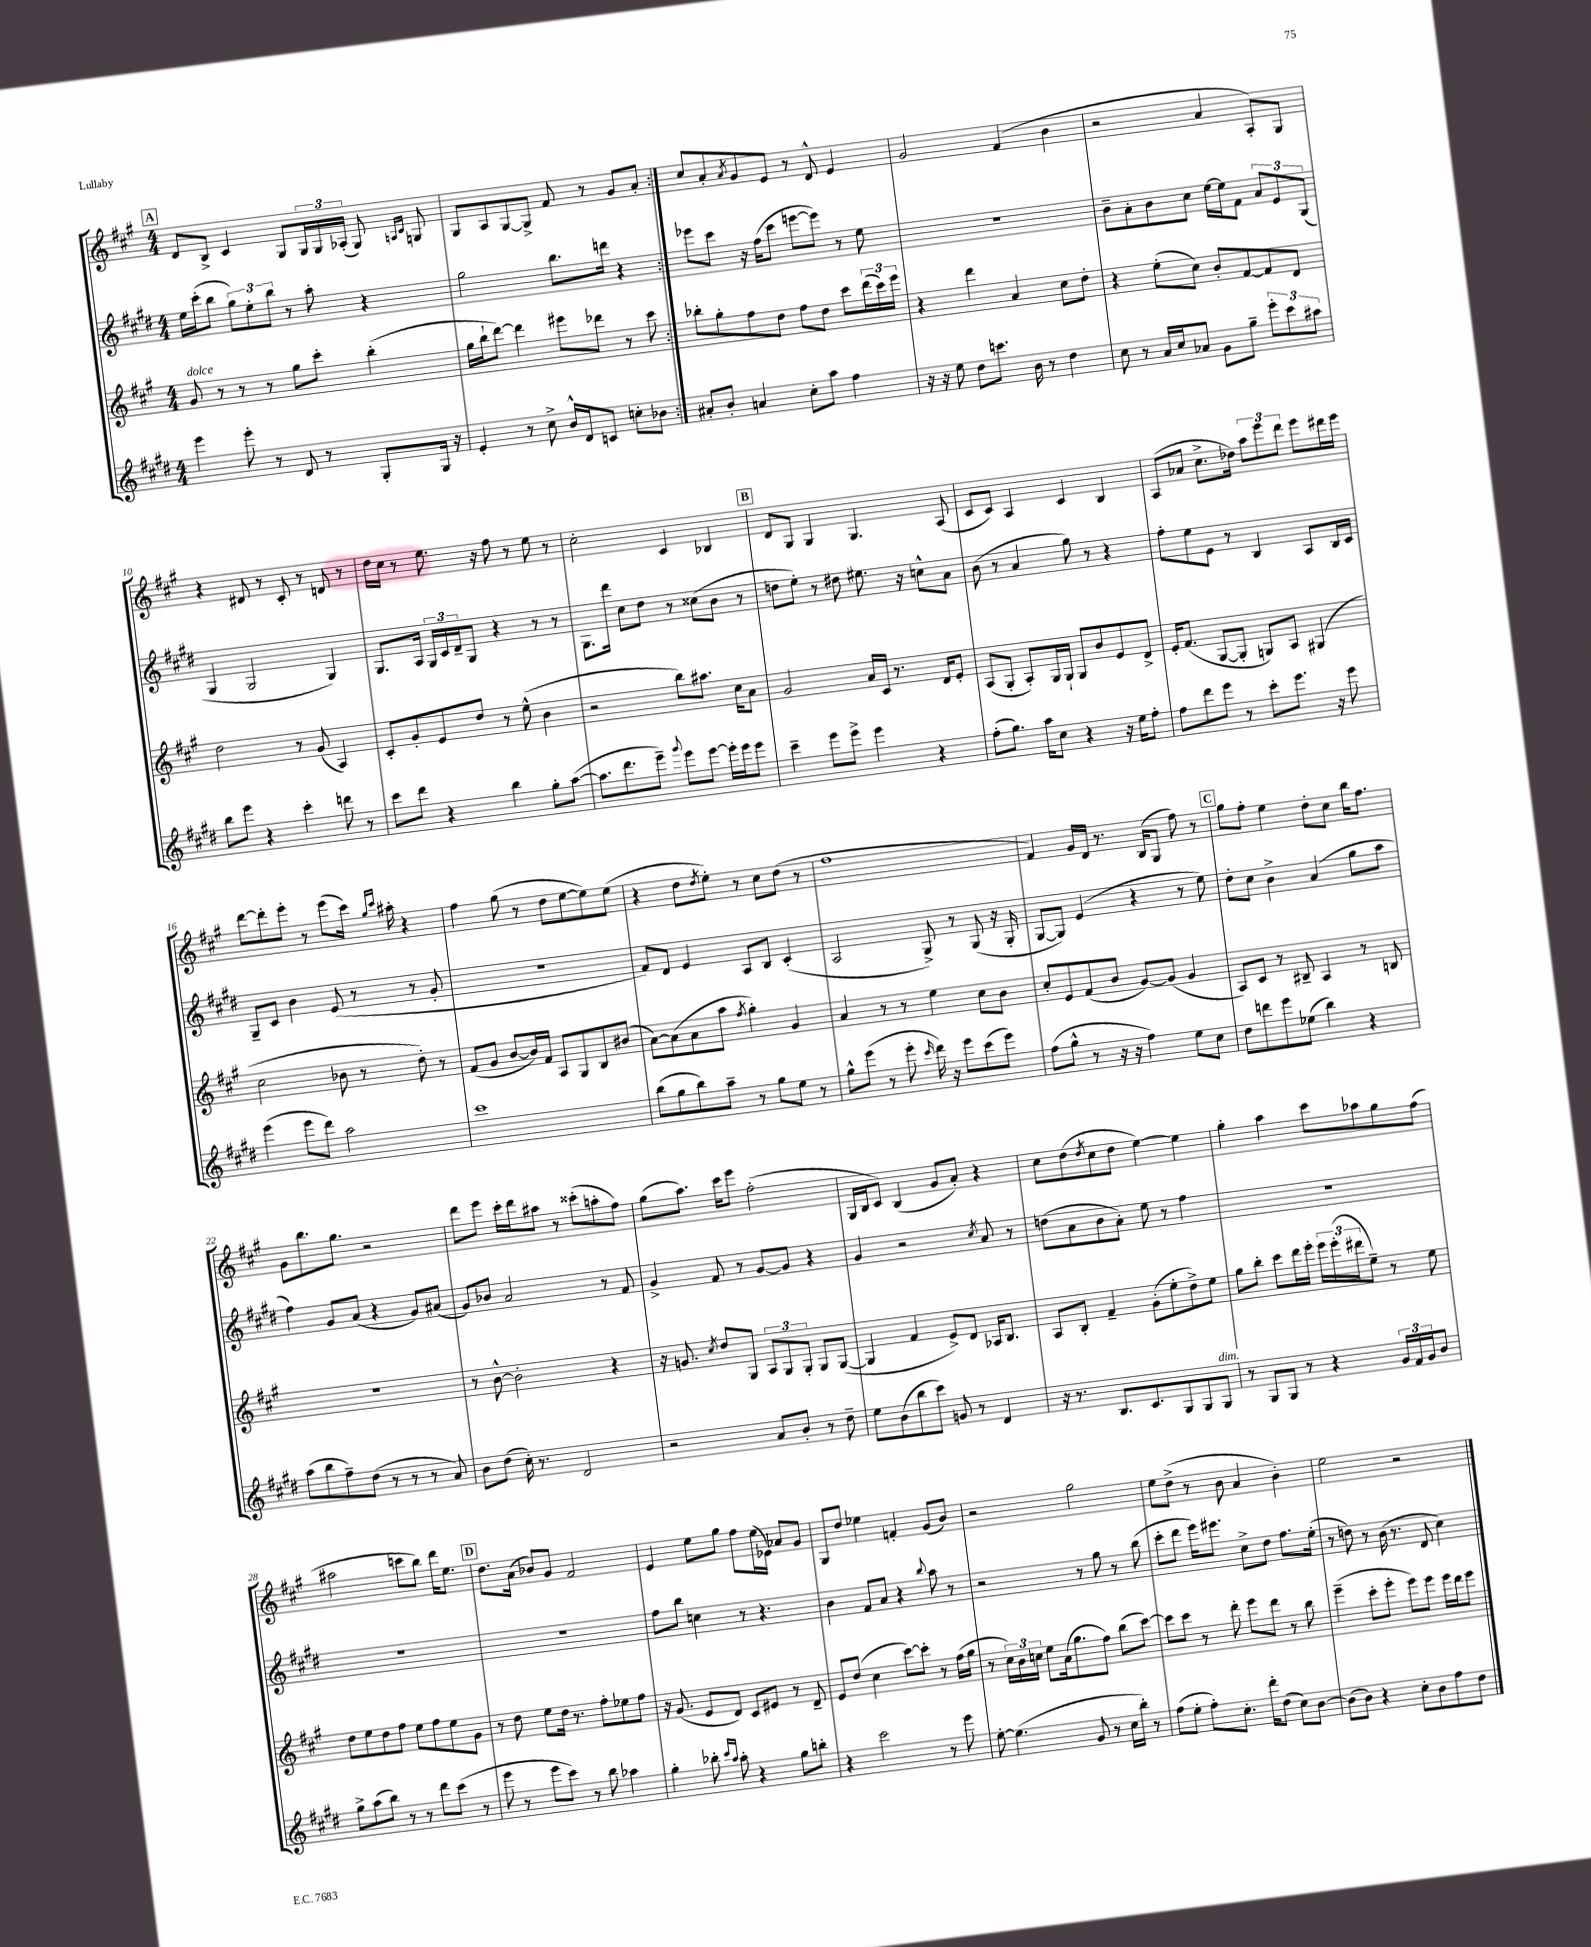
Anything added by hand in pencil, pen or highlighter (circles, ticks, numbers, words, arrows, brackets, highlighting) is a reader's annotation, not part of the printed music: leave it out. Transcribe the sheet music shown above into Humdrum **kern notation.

**kern	**kern	**kern	**kern
*staff4	*staff3	*staff2	*staff1
*clefG2	*clefG2	*clefG2	*clefG2
*k[f#c#g#d#]	*k[f#c#g#]	*k[f#c#g#d#]	*k[f#c#g#]
*M4/4	*M4/4	*M4/4	*M4/4
4eee	8g#	16ee	8d
.	.	(16ccc#'	.
.	8r	8bb	8B^
8eee'	8r	12gg#)	4c#
.	.	12ee'	.
8r	8r	.	.
.	.	12bb	.
8d#	8gg#	8r	8G#
8r	8ccc#'	8aa'	24G#
.	.	.	24G#
.	.	.	(24A-'
8G#'	(4bb'	4r	8G#)
.	.	.	16qqA
.	.	.	16qqc#
16G#	.	.	8G
16r	.	.	.
=	=	=	=
4e'	16gg#	2gg#	8G#
.	16bb`	.	.
.	[8ddd)	.	8A
8r	4ddd]	.	[8G#
8cc#^	.	.	8G#^]
16b^^	8eee#	8.bb	8f#
16d#	.	.	.
8c	8ddd-	.	8r
.	.	16ddd	.
8cc'	8r	4r	8g#
8b-	8ccc#	.	8a'
=:|!	=:|!	=:|!	=:|!
8a#'	8bb-'	8eee-	8cc#
8b'	8gg#'	8ccc#	8a'
.	.	.	8qa
4a	8ff#	16r	8g#
.	.	(16ff#	.
.	8dd	8ccc#	8e
8cc#'	8ff#	[8eee	8r
8aa	8dd	8eee])	8d^^
4ff#	8ccc#	8r	4e
.	(24ddd	8ee	.
.	24ccc#)	.	.
.	24eee	.	.
=	=	=	=
16r	4r	1r	2g#
16r	.	.	.
8ee	.	.	.
8dd#	4ddd	.	.
8.ccc	.	.	.
.	4a	.	(4f#
16b	.	.	.
8r	.	.	.
4dd#	8cc#	.	4b
.	8dd'	.	.
=	=	=	=
8cc#	4r	8b~	2r
8r	.	8a'	.
16a	(8ee'	8b	.
16cc#	.	.	.
8a-	8cc#)	8cc#	.
8g#	8b'	[16ee	4a
.	.	16ee]	.
8gg#~	[8f#	8f#	.
12eee'	8f#]	12a	8A')
12ccc#	.	12e	.
.	8d	.	8G#
12aa#	.	(12G#	.
=	=	=	=
8bb	2dd	4G#	4r
8eee	.	.	.
4r	.	2G#	8d#
.	.	.	8r
4ccc#'	8r	.	8c#'
.	(8g#	.	8r
8ddd	4A)	4G#)	8d
8r	.	.	8r
=	=	=	=
8ccc#	8c#'	8.G#	16dd
.	.	.	16cc#
8ddd#	8g#'	.	8r
.	.	16A	.
4r	8e	24G#	8.ee
.	.	24c#	.
.	.	24d#~	.
.	8dd	8G#	.
.	.	.	16r
4bb	8r	4r	8ff#
.	(8ee^^	.	8r
8gg#'	4b	8r	8ee
([8aa	.	8r	8r
=	=	=	=
8.aa]	2r	8.G#	2cc#'
8.ddd#	.	16ddd#	.
.	.	8cc#	.
8eee~)	.	8dd#	.
8qqggg#	.	.	.
8eee	8bb)	8r	4c#
[8eee	8.aa#	(8cc##	.
16eee']	.	8b	4B-
16eee	16cc#	.	.
8eee	8a	8r	.
=	=	=	=
4ccc#~	2g#	8dd	8d
.	.	8ee')	8G#
8eee	.	8r	4G#
8eee^	.	8dd#	.
4eee	16a	8.ee#	4.G#
.	16c#	.	.
.	8.r	.	.
.	.	16r	.
4r	.	8cc^^	.
.	16d	.	.
.	8e'	8a	(8A
=	=	=	=
(8ff#'	(8A	(8b	8c#
8.gg#)	8G#'	8r	8c#)
.	8A')	4a	4A
16aa	.	.	.
8cc#	16G#	.	.
.	16G#`	.	.
4r	8G#	8gg#)	4c#
.	8b	8r	.
16r	8e	4r	4B
16ee	.	.	.
8ff#'	8d^	.	.
=	=	=	=
8ff#	16e'	8ff#'	(8A
.	(8.f#	.	.
8ddd#	.	8ee	8a-
8eee	[8G#	8e	8.cc#^
8r	8G#']	8r	.
.	.	.	16dd-)
8ccc#'	8G)	4B	12aa
.	.	.	12eee
8.eee	8A	.	.
.	.	.	12ddd
.	(4G#	8A	8eee
16r	.	.	.
8eee	.	16B	16ddd#
.	.	16c#	16eee
=	=	=	=
(4eee	2cc#	8G#~	[8ddd
.	.	8c#	8ddd']
8eee	.	4b	8eee'
8ddd#)	.	.	8r
2aa	8b-	(8e	(8eee
.	8r	8r	16ccc#)
.	.	.	16qqgg#
.	.	.	16qqccc#
.	.	.	16aa#'
.	8dd')	8r	4r
.	8r	8g#'	.
=	=	=	=
1ccc#	(8f#	1r	4ff#
.	8g#	.	.
.	[8b	.	(8gg#
.	16b])	.	8r
.	16f#	.	.
.	8A	.	8dd
.	8G#	.	[8ee
.	8B	.	8ee])
.	(8b#	.	(8ee
=	=	=	=
(8bb	[8a)	8f#)	4r
8gg#	(8a]	8d#	.
8bb)	8a	4e	8dd
.	.	.	8qdd
8aa~	8aa	.	8ee')
.	8qff#	.	.
8r	4gg#')	8A	8r
8gg#	.	8B	8cc#
8ee	4g#	(4c#'	(8dd
8r	.	.	8r
=	=	=	=
8gg#^^	4a	2A	1ff#
(8eee	.	.	.
8r	8r	.	.
8eee'	8r	.	.
16qqccc#	.	.	.
16ddd#)	4ee	8G#^)	.
16r	.	.	.
8eee	.	8r	.
(8ccc#	8cc#	(8G#	.
8eee)	8b	16r	.
.	.	16G#'	.
=	=	=	=
(8ff#	8cc#'	[8G#	4f#)
8gg#^^	8e	8G#])	.
8r	(8f#	(4e	16g#
.	.	.	16d
16r	8b	.	8.r
16r	.	.	.
4ff#)	[8g#)	4r	.
.	.	.	(16B
.	(8g#]	.	8G#
8ee	4g#	8r	8ff#)
8cc#	.	8ee)	8r
=	=	=	=
8dd#	8A)	8dd#'	8gg#
8ddd	8c#	8cc#	8ff#'
8eee	8r	4b^	4ee
(8ee-	8B#~	.	.
4bb)	4A	(4a	8dd'
.	.	.	8cc#
4r	8r	8gg#	16bb
.	.	.	8.ff#
.	8B	8aa	.
=	=	=	=
(8aa	1r	4ff#)	8g#
8bb	.	.	8.bb
8ff#~)	.	8g#	.
.	.	.	8.gg#
(8dd#	.	(8a	.
8r	.	4r	2r
8r	.	.	.
8r	.	8g#)	.
8a)	.	(8a#	.
=	=	=	=
8b	8r	8g#)	8ddd
(8dd#	[8b^^	8b-	8eee
16cc#')	2b']	2a	16ccc#'
8.r	.	.	16ddd
.	.	.	8aa#
2d#	.	.	8r
.	.	.	(8ccc##'
.	4r	8r	8aa'
.	.	8f#	8ff#)
=	=	=	=
2r	16r	4g#^	(8gg#
.	8.g	.	.
.	.	.	8.aa)
.	8qcc#	.	.
.	8dd	8f#	.
.	.	.	16ccc#
.	8G#	8r	8eee
8a	12A	[8g#	(2ff#'
.	12G#	.	.
8b'	.	8g#]	.
.	12G#'	.	.
8r	8G#	4r	.
8dd#~	([8G#	.	.
=	=	=	=
8ee	4G#]	4g#	16G#
.	.	.	16B
(8b	.	.	8c#)
8bb	4f#	2r	(4B
8ccc#)	.	.	.
8g	8e^)	.	8g#
8r	8d	.	8a')
.	.	8qcc#	.
4d#	16A-	8a	4r
.	8.B	.	.
.	.	8r	.
=	=	=	=
16r	8A	(8dd	8cc#
8.r	.	.	.
.	8B'	8a	(8dd
.	.	.	8qdd
8.B	4f#~	8b	8cc#
.	.	8a')	8dd
8.c#	.	.	.
.	(8g#'	8ee	[4ee)
8G#	8ee'	8r	.
8G#	8dd^)	4ff#	4ee]
8G#	8ee	.	.
=	=	=	=
8r	8gg#	1r	4gg#'
8G#	8bb'	.	.
8G#	8ccc#	.	4aa
8r	16ddd	.	.
.	16eee'	.	.
4r	24eee	.	8ccc#
.	(24eee'	.	.
.	24ddd#	.	.
.	8ee~)	.	8aa-
24g#	8r	.	8gg#
24f#	.	.	.
24g#	.	.	.
8b	8ee	.	(8ff#
=	=	=	=
8gg#^	8dd	1r	2aa#
(8aa	8ee	.	.
8bb)	8dd	.	.
8r	8ff#	.	.
8r	8ee	.	8ccc
8ddd#	8ff#	.	8bb)
(8ccc#	8ee	.	16ddd
.	.	.	8.ee
8r	8g#	.	.
=	=	=	=
8eee	8r	1r	8.dd
8r	8dd	.	.
.	.	.	(16a
8eee	8ee	.	8b-)
8ccc#)	16dd	.	8g#
.	8.r	.	.
8r	.	.	2f#
8bb	8ff#'	.	.
4aa-	8ee-	.	.
.	8ff#	.	.
=	=	=	=
4gg#'	16r	8ff#	4e
.	(8.g#	.	.
.	.	8bb	.
8bb-'	8e	4cc	8ee
16qqccc#	.	.	.
16qqaa	.	.	.
8aa'	8d)	.	8gg#
4r	8c#	8r	8ff#
.	8e#	4.r	(16ee
.	.	.	16e-)
8gg#	8r	.	8a-
8bb'	8d~	.	8g#
=	=	=	=
4r	8e	4b	8G#
.	(8dd	.	8dd
2ccc#	4cc#	8f#	4ee-
.	.	8a	.
.	[8ccc#)	4r	4f'
.	8ccc#']	.	.
.	.	8qqbb	.
8r	8r	8aa	(8g#
8eee	(16ff#	8r	8b)
.	16gg#	.	.
=	=	=	=
[8ee'	8r	2r	2r
(4.ee]	24cc#)	.	.
.	24b	.	.
.	24cc	.	.
.	8ee	.	.
.	(16a	.	.
.	8.gg#	.	.
8g#	.	8r	2gg#
8r	8ff#)	8gg#	.
16cc#	(8bb	8r	.
16bb')	.	.	.
8r	[8ccc#)	(8bb	.
=	=	=	=
(8ff#	8ccc#]	8ccc#'	8ee
8ee'	8ccc#	8ddd#	(8dd^
8ff#')	8r	16eee)	8r
.	.	8.eee#	.
8.cc#'	8ddd'	.	8b
.	8eee	8cc#^	4a
16ddd#'	.	.	.
(8dd#	8ddd	8dd#	.
8cc#)	8r	8.ff#	4b')
[8b	8bb	.	.
.	.	(16ee'	.
=	=	=	=
(8b]	(4eee~	8r	2ee
8b)	.	8dd)	.
4r	8ccc#'	8r	.
.	8eee'	(16b	.
.	.	8.r	.
8cc#'	8eee)	.	2r
8b	8eee	8d#	.
8ff#	16eee	4cc#)	.
.	16ddd	.	.
8dd#	8eee	.	.
==	==	==	==
*-	*-	*-	*-
